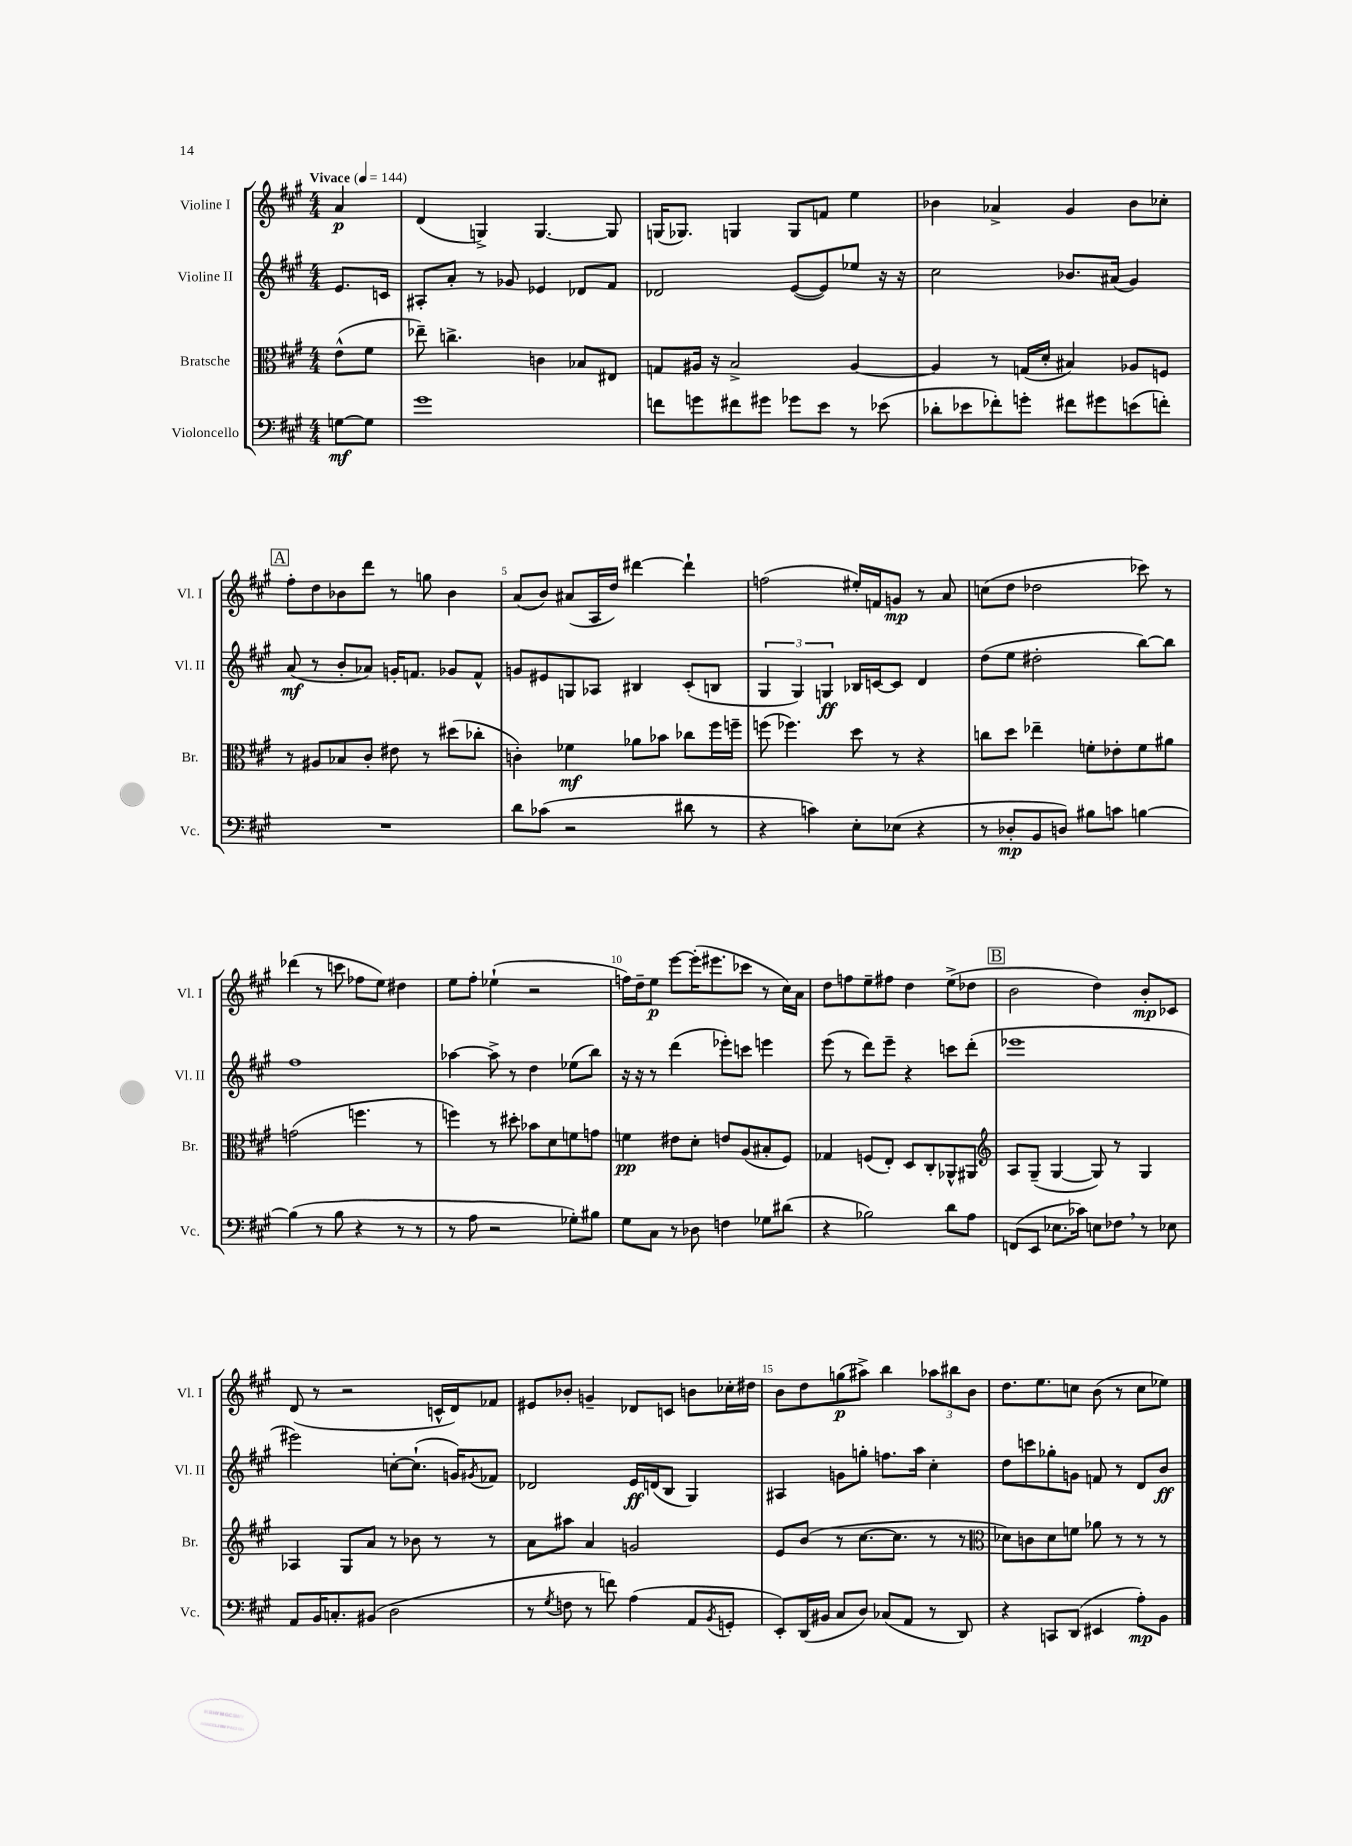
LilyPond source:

<<
\new StaffGroup <<
\new Staff = "s0" \with { instrumentName = "Violine I" shortInstrumentName = "Vl. I" } {
    \clef treble \key a \major \numericTimeSignature \time 4/4 \partial 4 \tempo "Vivace" 4 = 144
    a'4\p |
    d'4( g4->) g4.~ g8 |
    g16( ges8.) g4 g8 f'8 e''4 |
    bes'4 aes'4-> gis'4 bes'8 ces''8-. |
    \mark \markup { \box "A" } fis''8-. d''8 bes'8 d'''8 r8 g''8 bes'4 |
    a'8( b'8) ais'8( a16 d''16) dis'''4~ dis'''4-! |
    f''2( eis''16-.) f'16 g'8\mp r8 a'8 |
    c''8( d''8 des''2 ces'''8) r8 |
    des'''4( r8 c'''8 fes''8 e''8) dis''4 |
    e''8 fis''8-. ees''4-!( r2 |
    f''16) d''16-- e''8\p e'''8~ e'''16-.( eis'''8. ces'''8 r8 cis''16) a'16 |
    d''8 f''8 e''8-- fis''8 d''4 e''8->( des''8 |
    \mark \markup { \box "B" } b'2 d''4) b'8-.\mp ces'8 |
    d'8( r8 r2 c'16-^ d'16) fes'8 |
    eis'8 bes'8-. g'4-- des'8 c'8 b'8 ces''16-. dis''16 |
    b'8 d''8 g''8\p( ais''8->) b''4 \tuplet 3/2 { aes''8 bis''8 b'8 } |
    d''8. e''8. c''8 b'8( r8 c''8 ees''8) \bar "|." |
}
\new Staff = "s1" \with { instrumentName = "Violine II" shortInstrumentName = "Vl. II" } {
    \clef treble \key a \major \numericTimeSignature \time 4/4 \partial 4
    e'8. c'16 |
    ais8-. a'8-. r8 ges'8 ees'4 des'8 fis'8 |
    des'2 e'8~( e'8) ees''8 r16 r16 |
    cis''2 bes'8. ais'16( gis'4) |
    \mark \markup { \box "A" } a'8\mf( r8 b'8-. aes'8) g'16-. f'8. ges'8 f'8-^ |
    g'8 eis'8 g8 aes8 bis4 cis'8-.( b8 |
    \tuplet 3/2 { gis4 gis4) g4\ff } bes16 c'16~ c'8 d'4 |
    d''8( e''8 dis''2-. b''8~) b''8 |
    fis''1 |
    aes''4~ aes''8-> r8 d''4 ees''8( b''8) |
    r16 r16 r8 d'''4( ees'''8-.) c'''8 e'''4 |
    e'''8( r8 d'''8) e'''8-- r4 c'''8 d'''8-.( |
    \mark \markup { \box "B" } ees'''1 |
    eis'''2) c''8~-. c''8.-!( g'16) \acciaccatura { gis'8 } fes'8 |
    des'2 e'16\ff d'16( b8 gis4) |
    ais4 g'8 g''8-. f''8. a''16 cis''4-. |
    d''8 c'''8 ges''8-. g'8 f'8 r8 d'8 b'8\ff \bar "|." |
}
\new Staff = "s2" \with { instrumentName = "Bratsche" shortInstrumentName = "Br." } {
    \clef alto \key a \major \numericTimeSignature \time 4/4 \partial 4
    e'8-^( fis'8 |
    ees''8--) c''4.-> c'4 bes8 eis8 |
    g8 ais16 r16 b2-> ais4~ |
    ais4 r8 g16( d'16-. bis4) aes8 f8 |
    \mark \markup { \box "A" } r8 ais8 bes8 cis'8-. eis'8 r8 dis''8( ces''8-. |
    c'4-.) fes'4\mf aes'8 bes'8 ces''8 fis''16 f''16-- |
    f''8( fes''4.) d''8 r8 r4 |
    c''8 d''8 ees''4-- f'8-. ees'8-. f'8 ais'8 |
    g'2( f''4. r8 |
    f''4) r8 dis''8-. bes'8 d'8 f'8 g'8 |
    f'4\pp eis'8 d'8-. e'8 a8( bis8-. fis8) |
    ges4 f8( e8-.) d8 cis8-. aes,8-^ ais,8 |
    \mark \markup { \box "B" } \clef treble a8 gis8--( gis4~ gis8) r8 gis4 |
    aes4 gis8 a'8 r8 bes'8 r8 r8 |
    a'8 ais''8 a'4 g'2 |
    e'8 b'8( r8 cis''8.~ cis''8. r8 r8 |
    \clef alto des'8) c'8 des'8 f'8 aes'8 r8 r8 r8 \bar "|." |
}
\new Staff = "s3" \with { instrumentName = "Violoncello" shortInstrumentName = "Vc." } {
    \clef bass \key a \major \numericTimeSignature \time 4/4 \partial 4
    g8~\mf g8 |
    gis'1 |
    f'8 g'8 fis'8 gis'8 ges'8 e'8 r8 ees'8( |
    des'8-. ees'8 fes'8-.) g'8-. fis'8 gis'8 e'8( f'8-.) |
    \mark \markup { \box "A" } R1 |
    d'8 ces'8( r2 dis'8 r8 |
    r4 c'4) e8-. ees8( r4 |
    r8 des8-.\mp b,8 d8) bis8 c'8 b4~ |
    b4( r8 b8 r4 r8 r8 |
    r8 a8 r2 ges8-.) bis8 |
    gis8 cis8 r8 des8 f4 ges8 dis'8( |
    r4 bes2) d'8 a8 |
    \mark \markup { \box "B" } f,8( e,8 ees8. ces'16) e8 fes8 \breathe r8 ees8 |
    a,8 b,16 c8.-. bis,8( d2 |
    r8 \acciaccatura { gis8 } f8 r8 f'8) a4( a,8 \acciaccatura { b,8 } g,8-. |
    e,8-.) d,16( bis,16 cis8 d8) ces8( a,8 r8 d,8) |
    r4 c,8 d,8( eis,4 a8-.\mp) b,8 \bar "|." |
}
>>
>>
\layout { \context { \Score \override BarNumber.break-visibility = ##(#f #t #t) barNumberVisibility = #(every-nth-bar-number-visible 5) } }
